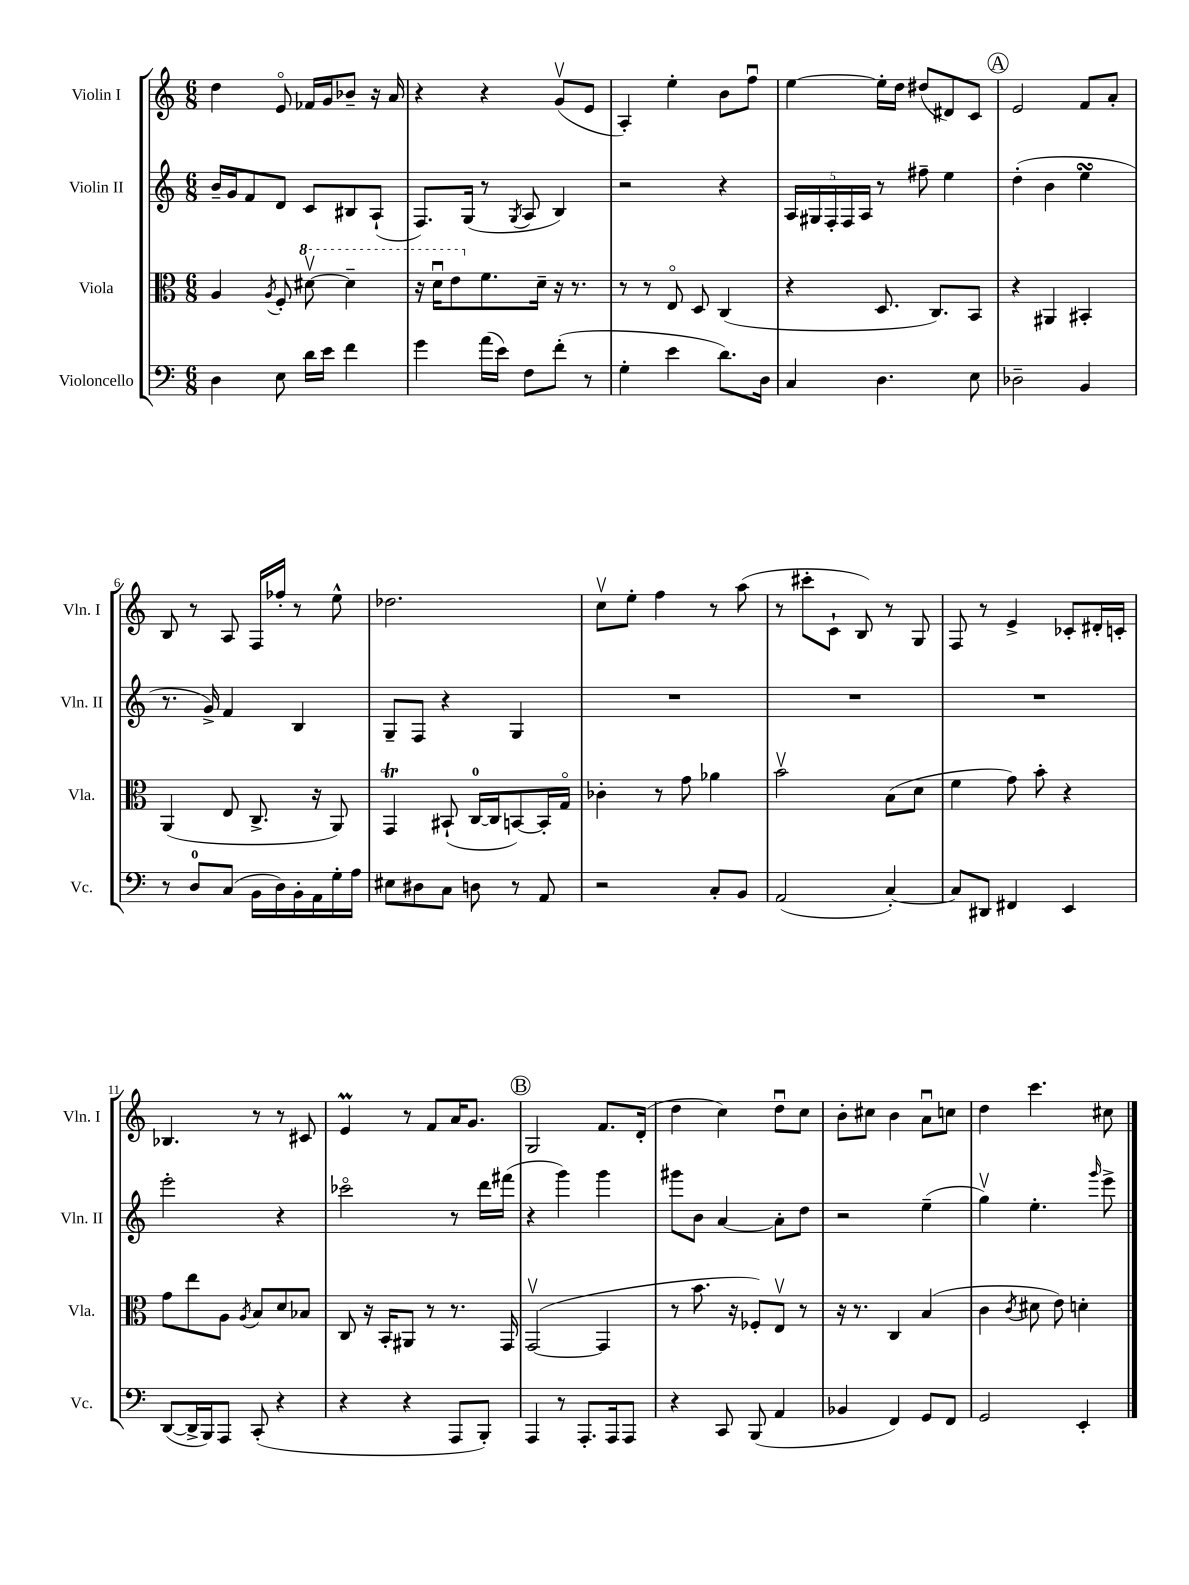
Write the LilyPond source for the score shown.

<<
\new StaffGroup <<
\new Staff = "s0" \with { instrumentName = "Violin I" shortInstrumentName = "Vln. I" } {
    \clef treble \key c \major \numericTimeSignature \time 6/8
    d''4 e'8\flageolet fes'16 g'16 bes'8-- r16 a'16 |
    r4 r4 g'8\upbow( e'8 |
    a4-.) e''4-. b'8 f''8\downbow |
    e''4~ e''16-. d''16 dis''8( dis'8) c'8 |
    \mark \markup { \circle "A" } e'2 f'8 a'8-. |
    b8 r8 a8 f16 fes''16-. r8 e''8-^ |
    des''2. |
    c''8\upbow e''8-. f''4 r8 a''8( |
    r8 cis'''8-. c'8-! b8) r8 g8 |
    f8 r8 e'4-> ces'8-. dis'16-. c'16-. |
    bes4. r8 r8 cis'8 |
    e'4\prall r8 f'8 a'16 g'8. |
    \mark \markup { \circle "B" } g2 f'8. d'16-.( |
    d''4 c''4) d''8\downbow c''8 |
    b'8-. cis''8 b'4 a'8\downbow c''8 |
    d''4 c'''4. cis''8 \bar "|." |
}
\new Staff = "s1" \with { instrumentName = "Violin II" shortInstrumentName = "Vln. II" } {
    \clef treble \key c \major \numericTimeSignature \time 6/8
    b'16-- g'16 f'8 d'8 c'8 bis8 a8-!( |
    f8.) g16( r8 \acciaccatura { g8 } a8 b4) |
    r2 r4 |
    \tuplet 5/4 { a16 gis16 f16-. f16 a16 } r8 fis''8-- e''4 |
    \mark \markup { \circle "A" } d''4-.( b'4 e''4\turn |
    r8. g'16->) f'4 b4 |
    g8-- f8 r4 g4 |
    R2. |
    R2. |
    R2. |
    e'''2-. r4 |
    ces'''2\flageolet r8 d'''16 fis'''16( |
    \mark \markup { \circle "B" } r4 g'''4) g'''4 |
    gis'''8 b'8 a'4~ a'8-. d''8 |
    r2 e''4--( |
    g''4\upbow) e''4.-. \grace { g'''16 } e'''8-> \bar "|." |
}
\new Staff = "s2" \with { instrumentName = "Viola" shortInstrumentName = "Vla." } {
    \clef alto \key c \major \numericTimeSignature \time 6/8
    a4 \acciaccatura { a8 } f8-. \ottava #1 dis''8~\upbow dis''4-- |
    r16 d''16\downbow e''8 \ottava #0 f'8. d'16-- r16 r8. |
    r8 r8 e8\flageolet d8 c4( |
    r4 d8. c8.) b,8 |
    \mark \markup { \circle "A" } r4 ais,4 bis,4-. |
    a,4( e8 c8.-> r16 a,8) |
    g,4\trill bis,8-!( c16-0~ c16 b,8~) b,16-. g16\flageolet |
    ces'4-. r8 g'8 aes'4 |
    b'2\upbow b8( d'8 |
    f'4 g'8) b'8-. r4 |
    g'8 e''8 a8 \acciaccatura { a8 } b8 d'8 bes8 |
    c8 r16 b,16-. ais,8 r8 r8. g,16 |
    \mark \markup { \circle "B" } g,2~\upbow( g,4 |
    r8 b'8. r16 fes8-.) e8\upbow r8 |
    r16 r8. c4 b4( |
    c'4 \acciaccatura { c'8 } dis'8 e'8) d'4-. \bar "|." |
}
\new Staff = "s3" \with { instrumentName = "Violoncello" shortInstrumentName = "Vc." } {
    \clef bass \key c \major \numericTimeSignature \time 6/8
    d4 e8 d'16 e'16 f'4 |
    g'4 a'16( e'16) f8 f'8-.( r8 |
    g4-. e'4 d'8.) d16 |
    c4 d4. e8 |
    \mark \markup { \circle "A" } des2-- b,4 |
    r8 d8-0 c8( b,16 d16) b,16-. a,16 g16-. a16 |
    eis8 dis8 c8 d8 r8 a,8 |
    r2 c8-. b,8 |
    a,2( c4~-.) |
    c8 dis,8 fis,4 e,4 |
    d,8~( d,16-> b,,16) a,,8 c,8-.( r4 |
    r4 r4 a,,8 b,,8-.) |
    \mark \markup { \circle "B" } a,,4 r8 a,,8.-. a,,16 a,,8 |
    r4 c,8 b,,8( a,4 |
    bes,4 f,4) g,8 f,8 |
    g,2 e,4-. \bar "|." |
}
>>
>>
